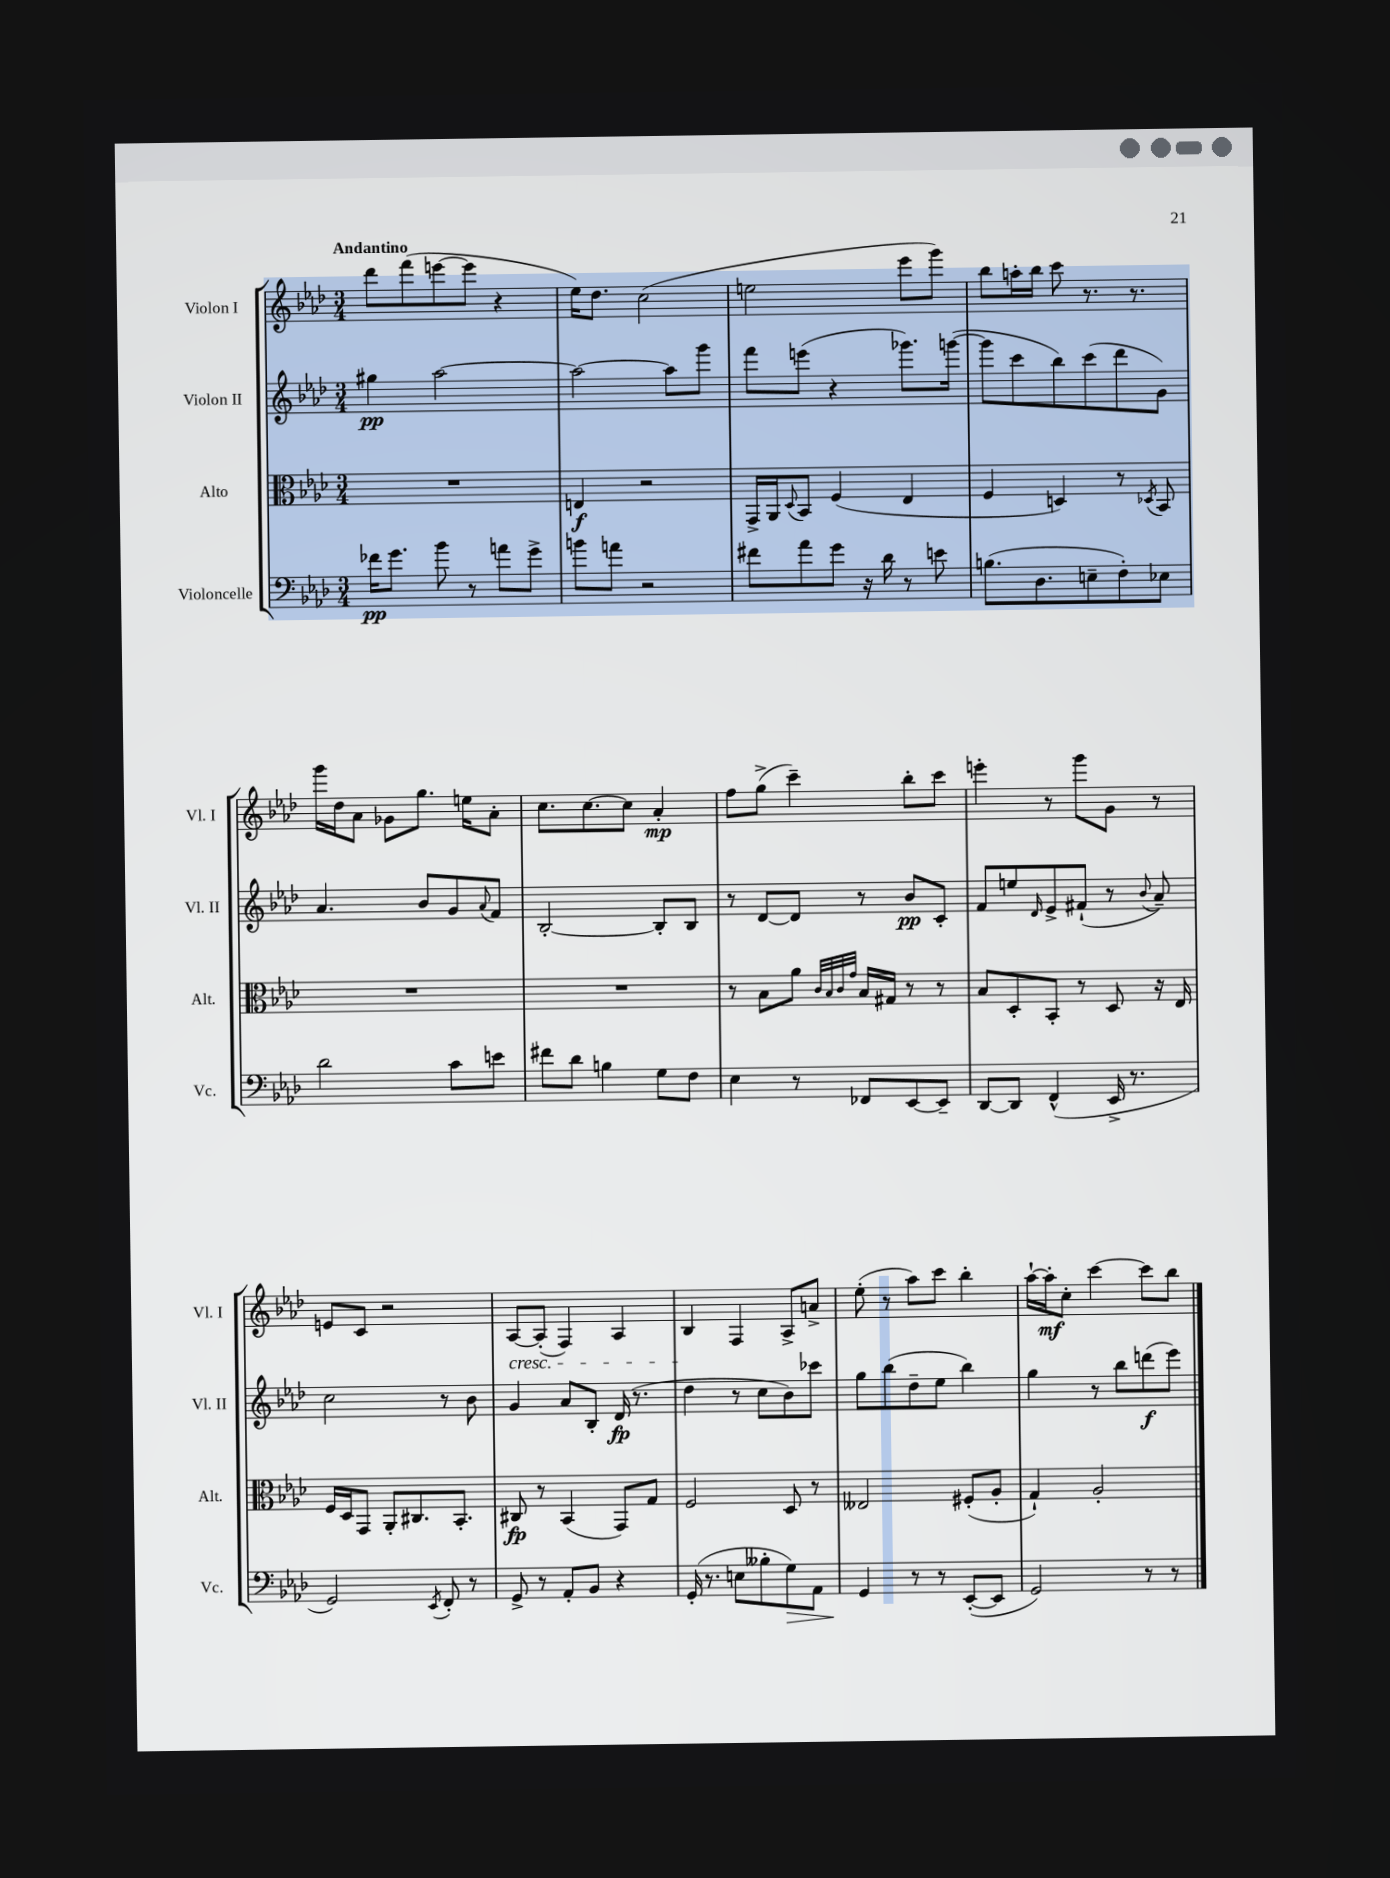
<<
\new StaffGroup <<
\new Staff = "s0" \with { instrumentName = "Violon I" shortInstrumentName = "Vl. I" } {
    \clef treble \key aes \major \numericTimeSignature \time 3/4 \tempo "Andantino"
    des'''8 f'''8( e'''8~ e'''8 r4 |
    ees''16) des''8. c''2( |
    e''2 ees'''8 g'''8) |
    bes''8 a''16-. bes''16 c'''8 r8. r8. |
    g'''16 des''16 aes'8 ges'8 g''8. e''16 aes'8-. |
    c''8. c''8.~ c''8 aes'4-.\mp |
    f''8 g''8->( c'''4--) bes''8-. c'''8 |
    e'''4-. r8 g'''8 g'8 r8 |
    e'8 c'8 r2 |
    aes8~\cresc aes8-.( f4) aes4 |
    bes4\! f4 aes8-> a'8-> |
    ees''8-.( r8 aes''8) c'''8 bes''4-. |
    aes''16~-! aes''16-.\mf c''8-. c'''4~ c'''8 bes''8 \bar "|." |
}
\new Staff = "s1" \with { instrumentName = "Violon II" shortInstrumentName = "Vl. II" } {
    \clef treble \key aes \major \numericTimeSignature \time 3/4
    gis''4\pp aes''2~ |
    aes''2~ aes''8 g'''8 |
    f'''8 e'''8( r4 ges'''8.) g'''16~( |
    g'''8 c'''8 bes''8) c'''8( des'''8 g'8) |
    aes'4. bes'8 g'8 \appoggiatura { aes'8 } f'8 |
    bes2~-. bes8-. bes8 |
    r8 des'8~ des'8 r8 bes'8\pp c'8-. |
    f'8 e''8 \grace { des'16 } ees'8-> fis'8-!( r8 \appoggiatura { bes'8 } aes'8--) |
    c''2 r8 bes'8 |
    g'4 aes'8 bes8-. des'16\fp( r8. |
    des''4 r8 c''8 bes'8) ces'''8 |
    g''8 bes''8( des''8-- ees''8 bes''4) |
    g''4 r8 bes''8 d'''8\f( ees'''8) \bar "|." |
}
\new Staff = "s2" \with { instrumentName = "Alto" shortInstrumentName = "Alt." } {
    \clef alto \key aes \major \numericTimeSignature \time 3/4
    R2. |
    e4\f r2 |
    g,16-> aes,16 \appoggiatura { des8 } bes,8 f4( ees4 |
    f4 d4) r8 \acciaccatura { des8 } bes,8 |
    R2. |
    R2. |
    r8 bes8 aes'8 \grace { c'32 bes32 c'32 g'32 } bes16 gis16 r8 r8 |
    bes8 des8-. bes,8-. r8 des8 r16 ees16 |
    f16 des16 g,8 aes,8-. cis8. bes,8.-. |
    cis8\fp r8 bes,4( g,8) g8 |
    f2 des8 r8 |
    eeses2 fis8-.( aes8-. |
    g4-!) aes2-. \bar "|." |
}
\new Staff = "s3" \with { instrumentName = "Violoncelle" shortInstrumentName = "Vc." } {
    \clef bass \key aes \major \numericTimeSignature \time 3/4
    fes'16\pp g'8. bes'8 r8 a'8 g'8-> |
    b'8 a'8 r2 |
    fis'8 aes'8 g'8 r16 des'16 r8 e'8 |
    b8.( des8. e8-- f8-.) ees8 |
    des'2 c'8 e'8 |
    fis'8 des'8 b4 g8 f8 |
    ees4 r8 fes,8 ees,8~ ees,8-- |
    des,8~ des,8 f,4-^( ees,16-> r8. |
    g,2) \acciaccatura { ees,8 } f,8-. r8 |
    g,8-> r8 aes,8-. bes,8 r4 |
    g,16-.( r8. e8 beses8-. g8\>) aes,8 |
    g,4\! r8 r8 ees,8~-.( ees,8 |
    g,2) r8 r8 \bar "|." |
}
>>
>>
\layout { \context { \Score \remove "Bar_number_engraver" } }
